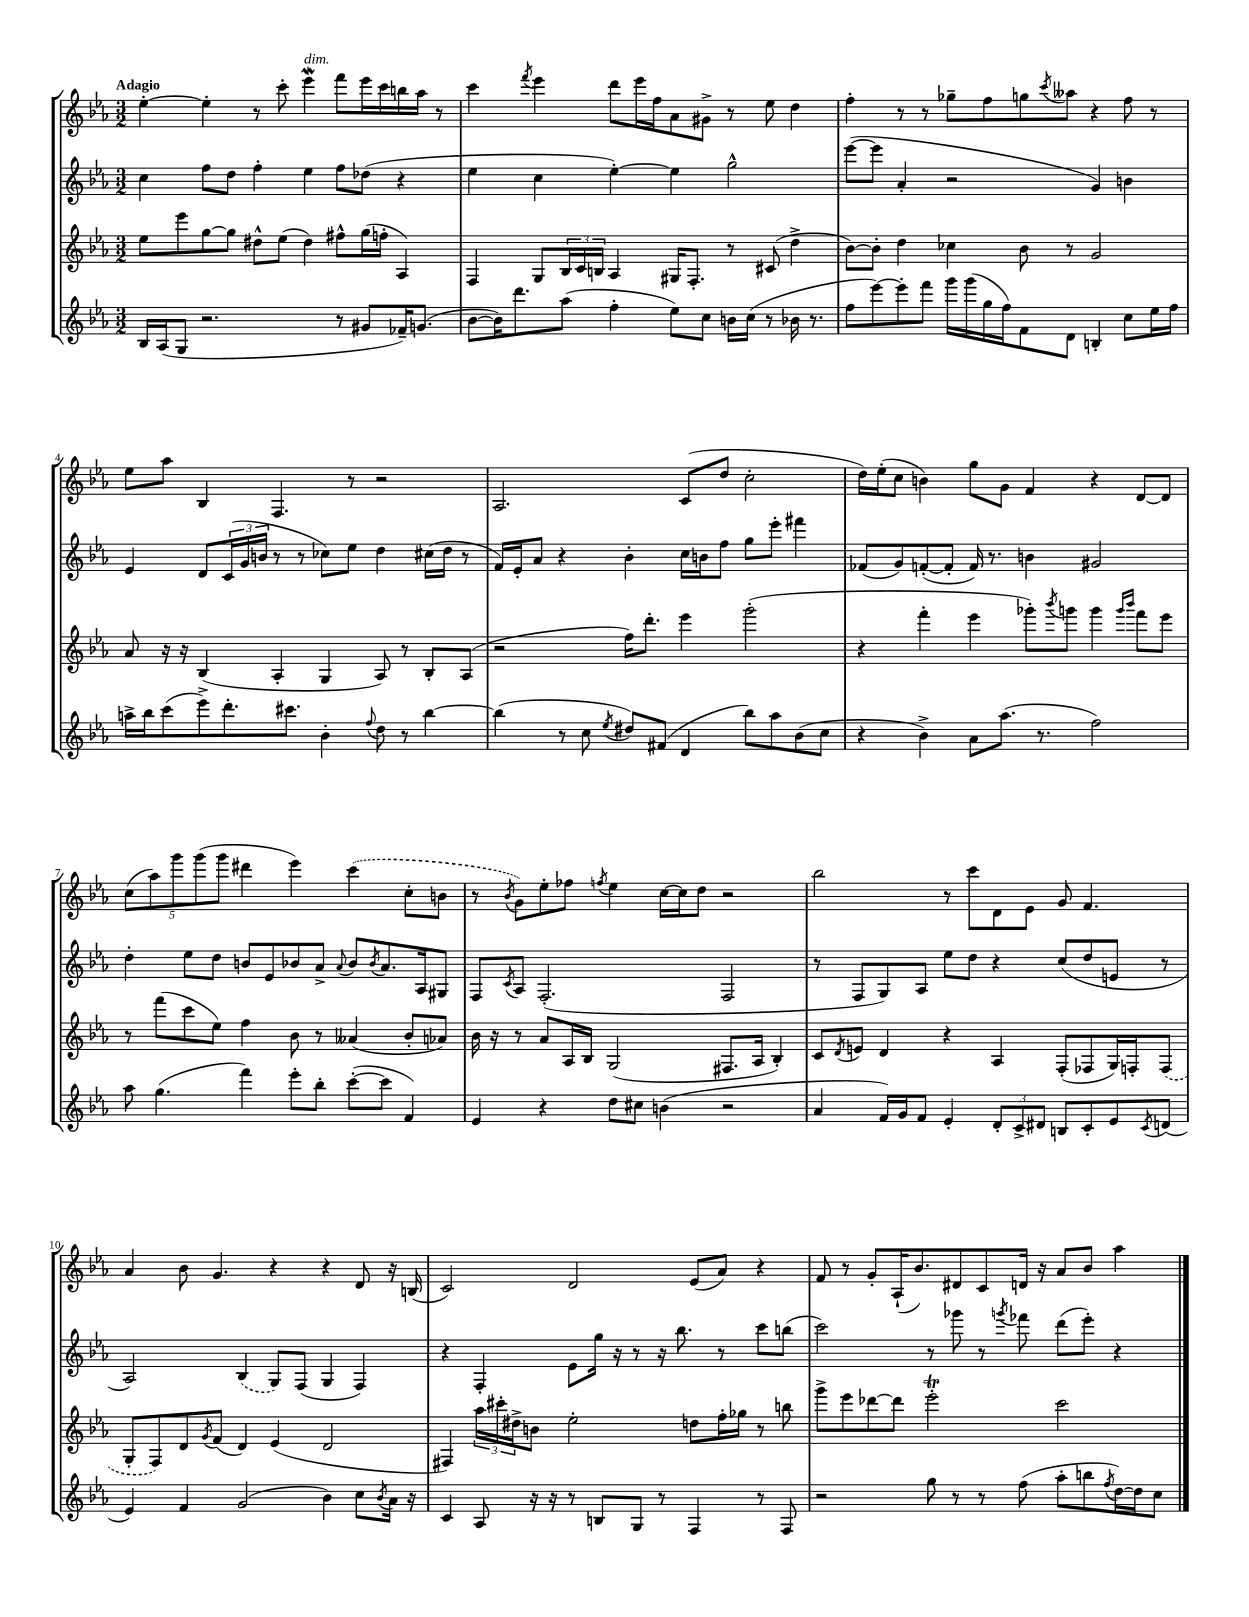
<<
\new StaffGroup <<
\new Staff = "s0" {
    \clef treble \key ees \major \numericTimeSignature \time 3/2 \tempo "Adagio"
    ees''4~-. ees''4-. r8 c'''8-. ees'''4\mordent^\markup { \italic "dim." } f'''8 ees'''16 c'''16 b''16 aes''16 r8 |
    c'''4 \acciaccatura { f'''8 } ees'''4 d'''8 ees'''16 f''16 aes'8 gis'8-> r8 ees''8 d''4 |
    f''4-. r8 r8 ges''8-- f''8 g''8 \acciaccatura { c'''8 } aeses''8 r4 f''8 r8 |
    ees''8 aes''8 bes4 f4. r8 r2 |
    aes2. c'8( d''8 c''2-. |
    d''16) ees''16-.( c''8 b'4) g''8 g'8 f'4 r4 d'8~ d'8 |
    \tuplet 5/4 { c''8( aes''8) g'''8 g'''8( g'''8 } dis'''4 ees'''4) \once \slurDashed c'''4( c''8-. b'8 |
    r8 \acciaccatura { bes'8 } g'8) ees''8-. fes''8 \acciaccatura { f''8 } ees''4 c''16~ c''16 d''8 r2 |
    bes''2 r8 c'''8 d'8 ees'8 g'8 f'4. |
    aes'4 bes'8 g'4. r4 r4 d'8 r16 b16( |
    c'2) d'2 ees'8( aes'8) r4 |
    f'8 r8 g'8-. aes16-!( bes'8.) dis'8 c'8 d'16 r16 aes'8 bes'8 aes''4 \bar "|." |
}
\new Staff = "s1" {
    \clef treble \key ees \major \numericTimeSignature \time 3/2
    c''4 f''8 d''8 f''4-. ees''4 f''8 des''8( r4 |
    ees''4 c''4 ees''4~-.) ees''4 g''2-^ |
    ees'''8~( ees'''8 aes'4-. r2 g'4) b'4 |
    ees'4 d'8 \tuplet 3/2 { c'16( g'16 b'16 } r8 r8 ces''8) ees''8 d''4 cis''16( d''16 r8 |
    f'16) ees'16-. aes'8 r4 bes'4-. c''16 b'16 f''8 g''8 ees'''8-. fis'''4 |
    fes'8( g'8) f'8~-.( f'8-. f'16) r8. b'4 gis'2 |
    d''4-. ees''8 d''8 b'8 ees'8 bes'8 aes'8-> \appoggiatura { aes'8 } bes'8 \acciaccatura { bes'8 } aes'8. aes16 gis8 |
    f8 \acciaccatura { c'8 } aes8 f2.-.( f2 |
    r8 f8 g8) aes8 ees''8 d''8 r4 c''8( d''8 e'8 r8 |
    aes2) \once \slurDashed bes4( g8) f8( g4 f4) |
    r4 f4-. ees'8 g''16 r16 r8 r16 bes''8. r8 c'''8 b''8( |
    c'''2) r8 ges'''8 r8 \acciaccatura { g'''8 } fes'''8 d'''8( ees'''8-.) r4 \bar "|." |
}
\new Staff = "s2" {
    \clef treble \key ees \major \numericTimeSignature \time 3/2
    ees''8 ees'''8 g''8~ g''8 dis''8-^ ees''8( dis''4) fis''8-^ g''16( f''16-. aes4) |
    f4 g8 \tuplet 3/2 { bes16 c'16 b16 } aes4 gis16 f8.-. r8 cis'8( d''4-> |
    bes'8~) bes'8-. d''4 ces''4 bes'8 r8 g'2 |
    aes'8 r16 r16 bes4( aes4-. g4 aes8) r8 bes8-. aes8( |
    r2 f''16) d'''8.-. ees'''4 g'''2-.( |
    r4 f'''4-. ees'''4 ges'''8-.) \acciaccatura { bes'''8 } g'''8 g'''4 \grace { g'''16 bes'''16 } f'''8 ees'''8 |
    r8 f'''8( c'''8 ees''8) f''4 bes'8 r8 aeses'4( bes'8-. aes'8) |
    bes'16 r16 r8 aes'8 aes16 bes16 g2( fis8. aes16 bes4-.) |
    c'8 \acciaccatura { d'8 } e'8 d'4 r4 aes4 f8-.( fes8 g16) f16-. \once \slurDashed f8( |
    g8-. f8) d'8 \acciaccatura { g'8 } f'8( d'4) ees'4( d'2 |
    fis4) \tuplet 3/2 { aes''16 cis'''16-. dis''16-> } b'8 ees''2-. d''8 f''16-. ges''16 r8 b''8 |
    g'''8-> ees'''8 des'''8~ des'''8 ees'''2-.\trill c'''2 \bar "|." |
}
\new Staff = "s3" {
    \clef treble \key ees \major \numericTimeSignature \time 3/2
    bes16 aes16( g8 r2. r8 gis'8 fes'16--) g'8.( |
    bes'8~ bes'16) d'''8. aes''8( f''4-. ees''8) c''8 b'16 c''16( r8 bes'16 r8. |
    f''8 ees'''8~) ees'''8-. f'''8 g'''16 g'''16( g''16 f''16) f'8 d'8 b4-. c''8 ees''16 f''16 |
    a''16-> bes''16 c'''8( ees'''8->) d'''8.-. cis'''8. bes'4-. \appoggiatura { f''8 } d''8 r8 bes''4~ |
    bes''4( r8 c''8 \acciaccatura { ees''8 } dis''8) fis'8( d'4 bes''8) aes''8 bes'8( c''8 |
    r4 bes'4->) aes'8 aes''8.( r8. f''2) |
    aes''8 g''4.( f'''4) ees'''8-. bes''8-. c'''8~-.( c'''8 f'4) |
    ees'4 r4 d''8 cis''8 b'4( r2 |
    aes'4 f'16) g'16 f'8 ees'4-. \tuplet 3/2 { d'8-. c'8-> dis'8 } b8 c'8-. ees'8 \acciaccatura { c'8 } d'8( |
    ees'4) f'4 g'2( bes'4) c''8 \acciaccatura { bes'8 } aes'16 r16 |
    c'4 aes8 r16 r16 r8 b8 g8 r8 f4 r8 f8 |
    r2 g''8 r8 r8 f''8( aes''8-. b''8 \acciaccatura { f''8 } d''16~) d''16 c''8 \bar "|." |
}
>>
>>
